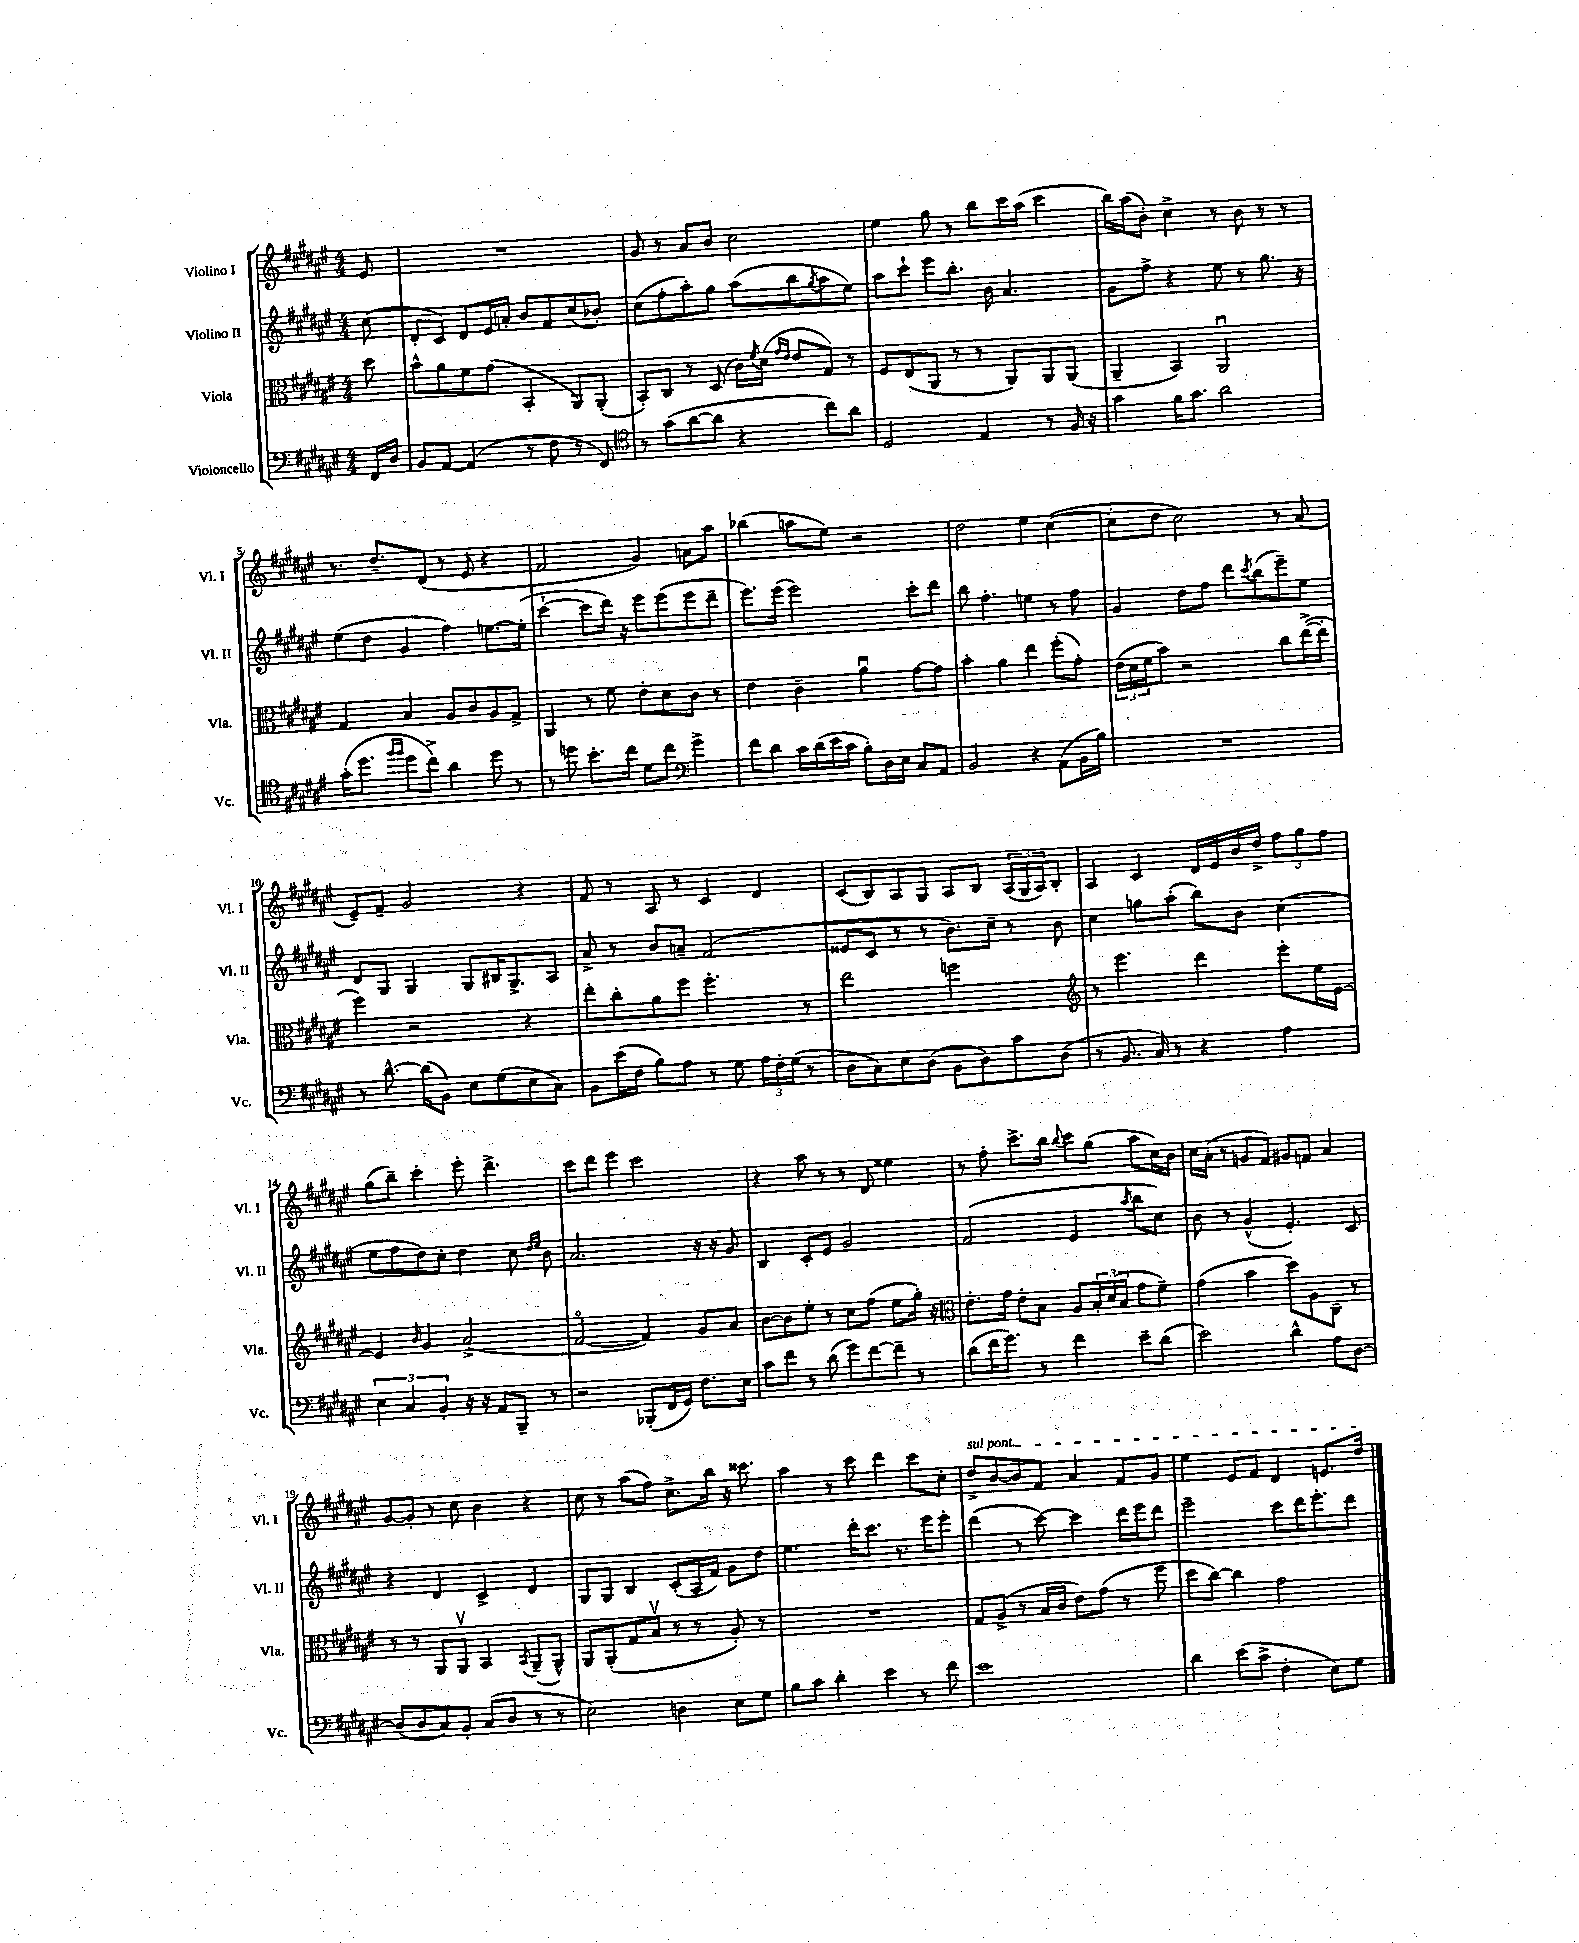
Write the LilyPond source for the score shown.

<<
\new StaffGroup <<
\new Staff = "s0" \with { instrumentName = "Violino I" shortInstrumentName = "Vl. I" } {
    \clef treble \key fis \major \numericTimeSignature \time 4/4 \partial 8
    eis'8 |
    R1 |
    gis'8 r8 ais'8 b'8 cis''2 |
    eis''4 gis''8 r8 b''8 cis'''16 ais''16( cis'''4 |
    b''16) ais''16( b'8-.) cis''4-> r8 b'8 r8 r8 |
    r8. dis''8.-- dis'8( r8 eis'8 r4 |
    fis'2 gis'4) a'8 ais''8 |
    bes''4( a''8 eis''8) r2 |
    dis''2 eis''4 cis''4~( |
    cis''8-. dis''8 cis''2) r8 ais'8( |
    eis'8--) fis'8-- gis'2 r4 |
    fis'8 r8 ais8 r8 cis'4 dis'4 |
    cis'8( b8) ais8 gis8 ais8 b8 \tuplet 3/2 { ais16( gis16 ais16) } b8-. |
    ais4 cis'4 dis'16 eis'16 b'16 dis''16-> \tuplet 3/2 { fis''8 gis''8 fis''8 } |
    gis''8( b''8--) cis'''4-. eis'''8-. dis'''4.-> |
    cis'''8 dis'''8 eis'''4 cis'''2 |
    r4 ais''8 r8 r8 dis'8 eisis''4 |
    r8 fis''8-. cis'''8.-> b''16 \appoggiatura { b''8 } cis'''8 gis''8( ais''8 cis''16) b'16 |
    cis''16 ais'16-.( r8 g'8 fis'8) gis'8 f'8 ais'4 |
    gis'8~ gis'8-. r8 cis''8 b'4 r4 |
    cis''8 r8 ais''8( fis''8) cis''8.-> b''16 r16 cisis'''8. |
    ais''4 r8 cis'''8 dis'''4 cis'''8 cis''8-. |
    \once \override TextSpanner.bound-details.left.text = \markup { \italic "sul pont." } dis''8->\startTextSpan b'8~ b'8 fis'8 ais'4 fis'8 gis'8 |
    eis''4 eis'8 fis'8 dis'4 e'8. dis''16\stopTextSpan \bar "|." |
}
\new Staff = "s1" \with { instrumentName = "Violino II" shortInstrumentName = "Vl. II" } {
    \clef treble \key fis \major \numericTimeSignature \time 4/4 \partial 8
    cis''8( |
    dis'8-. cis'8) dis'8 eis'16 a'16-. b'8 fis'8 cis''8( bes'8-.) |
    cis''8( fis''8-. ais''8-.) gis''8 ais''8( b''8 \acciaccatura { gis''8 } ais''8 eis''8) |
    ais''8 cis'''8-! eis'''8 b''8.-. b'16 ais'4. |
    gis'8 fis''8-> r4 eis''8 r8 gis''8. r16 |
    eis''8( dis''8 gis'4 fis''4) e''8.~ e''16-.( |
    cis'''4~-! cis'''8 dis'''16) r16 eis'''8 eis'''8( eis'''8 dis'''8-- |
    eis'''8.) eis'''16( eis'''2) cis'''8-. dis'''8 |
    b''8 fis''4.-. e''4 r8 fis''8 |
    gis'4 dis''8 fis''8 dis'''8 \acciaccatura { cis'''8 } b''8( eis'''8--) eis''8 |
    dis'8 gis8 gis4 gis8 bis16 gis8.-> ais8 |
    ais'8-> r8 b'8 a'8-- fis'2( |
    eisis'8 cis'8 r8 r8 b'8.) cis''16-- r8 b'8 |
    cis''4 g''8 ais''8-.( b''8) b'8 cis''4( |
    eis''8 fis''8 dis''8) cis''8-. dis''4 cis''8 \grace { dis''16 eis''16 } b'8 |
    ais'2. r16 r16 gis'8 |
    b4 cis'8-. eis'8 gis'2 |
    fis'2( eis'4 \acciaccatura { ais''8 } b''8 cis''8) |
    b'8 r8 gis'4-^( eis'4.-.) cis'8 |
    r4 dis'4 cis'4-> dis'4 |
    gis8 gis8 b4 cis'8-.( ais16 fis'16) gis'8 dis''8 |
    eis''4. dis'''16-. cis'''8. r8. eis'''16 eis'''8-. |
    dis'''4( r8 cis'''8~) cis'''4 dis'''16 eis'''16 dis'''8 |
    eis'''2-- cis'''8 dis'''16 eis'''8.-. dis'''8 \bar "|." |
}
\new Staff = "s2" \with { instrumentName = "Viola" shortInstrumentName = "Vla." } {
    \clef alto \key fis \major \numericTimeSignature \time 4/4 \partial 8
    dis''8 |
    b'8-^ ais'8 fis'8 gis'8( b,4-. ais,8) ais,8-.( |
    b,8-.) cis8 r8 dis8( cis'16) \acciaccatura { fis'8 } dis'16( \grace { gis'16 eis'16 } eis'8 gis8) r8 |
    fis8 eis8( ais,8 r8 r8 ais,8) ais,8 ais,8( |
    ais,4-- b,4) ais,2\downbow |
    gis4 b4 ais8 cis'8 ais8 gis8-> |
    ais,4 r8 fis'8 eis'8-. dis'8 cis'8 r8 |
    eis'4 cis'4-- ais'4\downbow gis'8~ gis'8 |
    b'4-. ais'4 eis''4 fis''8-.( gis'8-.) |
    \tuplet 3/2 { eis'16( dis'16 fis'16 } b'8) r2 cis''8 eis''16~->( eis''16-. |
    fis''4) r2 r4 |
    eis''8-. cis''8-. ais'8 fis''8 fis''4.-. r8 |
    eis''2 f''2 |
    \clef treble r8 eis'''4. dis'''4 eis'''8-. eis''16 eis'16~ |
    eis'4 \grace { b'16 } gis'4 ais'2->( |
    fis'2~\flageolet fis'4) gis'8 ais'8 |
    b'8~ b'8 eis''8-. r8 cis''8 fis''8( eis''8 gis''16-.) r16 |
    \clef alto eis'8.-. gis'16 eis'8-. b8 ais8 \tuplet 3/2 { b16-. dis'16( b16 } gis'8 fis'8--) |
    gis'4( b'4 dis''8) ais8 cis8-- r8 |
    r8 r8 ais,8 ais,8\upbow b,4 \acciaccatura { b,8 } ais,8--( ais,8-^) |
    ais,8 ais,8-.( gis8 b8\upbow r8 r8 ais8-.) r8 |
    R1 |
    gis8 ais8->( r8 b16 cis'16 eis'8) gis'8( r8 fis''8 |
    dis''8 cis''8~) cis''4 gis'2 \bar "|." |
}
\new Staff = "s3" \with { instrumentName = "Violoncello" shortInstrumentName = "Vc." } {
    \clef bass \key fis \major \numericTimeSignature \time 4/4 \partial 8
    fis,16 dis16 |
    b,8 ais,8~ ais,4( r8 fis8 r8 fis,8) |
    \clef tenor r8 gis'8( ais'8~ ais'8 r4 cis''8) ais'8 |
    dis2 eis4 r8 fis16 r16 |
    gis'4 fis'16 gis'8. ais'2 |
    gis'16-.( dis''8. \grace { fis''16 fis''16 } dis''8 cis''8->) ais'4 dis''8 r8 |
    r8 d''8 b'8.-. cis''16 dis'8 cis''8 \clef bass gis'4-> |
    fis'8 dis'8 cis'16 dis'16( eis'16 cis'16 b8-.) dis16 eis16 cis8 ais,8 |
    b,2 r4 ais,8( b,16 b16) |
    R1 |
    r8 dis'8.~-^ dis'16( b,8) eis8 gis8( eis8 cis8) |
    b,8 eis'16( fis16 b8) ais8 r8 gis8 \tuplet 3/2 { ais16 fis16-. gis16( } r8 |
    dis8 cis8) eis8 dis8( b,8 dis8) cis'8 dis8( |
    r8 b,8. cis16) r8 r4 ais4 |
    \tuplet 3/2 { eis4 cis4 b,4-. } r16 r16 ais,8 b,,8-- r8 |
    r2 bes,,8-.( fis,16 gis,16) fis8. eis16 |
    cis'8 fis'8 r8 dis'8( gis'8) fis'8~ fis'8-- r8 |
    dis'8( fis'16 gis'8.) r8 fis'4 eis'8-- dis'8( |
    eis'2) dis'4-^ ais8 dis8~ |
    dis8( dis8 cis8) b,8-. cis8( dis8 r8 r8 |
    eis2) d4 eis8 gis8 |
    b8 cis'8 dis'4-. eis'4 r8 fis'8 |
    eis'1 |
    dis'4 eis'8( cis'8-> fis4-. eis8) gis8 \bar "|." |
}
>>
>>
